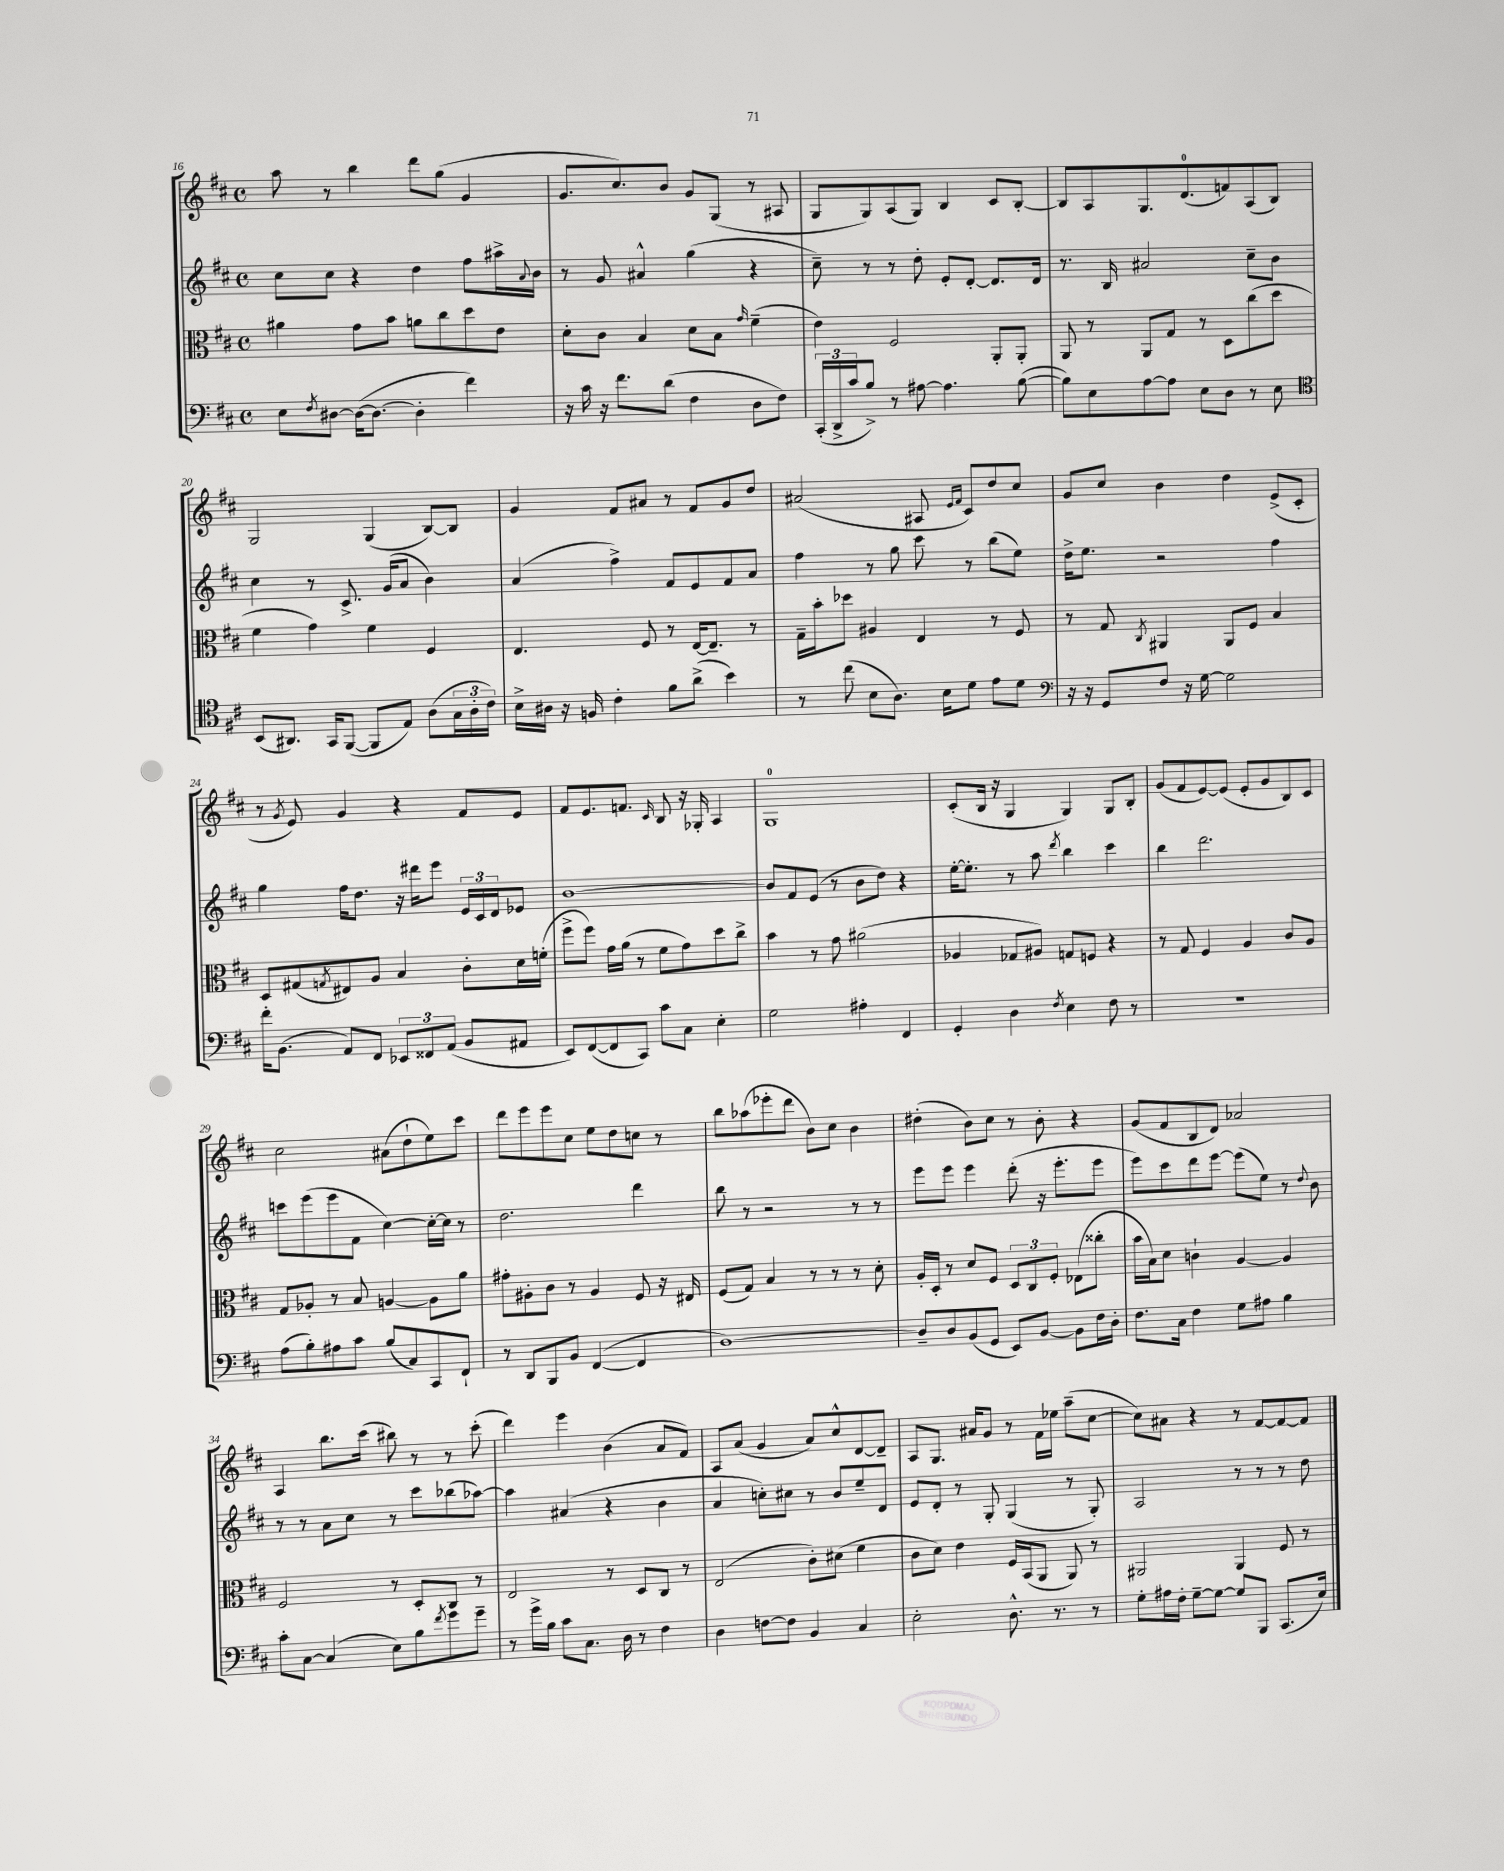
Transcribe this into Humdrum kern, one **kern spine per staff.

**kern	**kern	**kern	**kern
*staff4	*staff3	*staff2	*staff1
*clefF4	*clefC3	*clefG2	*clefG2
*k[f#c#]	*k[f#c#]	*k[f#c#]	*k[f#c#]
*M4/4	*M4/4	*M4/4	*M4/4
*met(c)	*met(c)	*met(c)	*met(c)
8E	4a#	8cc#	8aa
8qF#	.	.	.
[8D#	.	8cc#	8r
(16D#_	8g	4r	4bb
8.D#_	.	.	.
.	8b	.	.
4D#']	8a	4dd	8ddd
.	8cc#	.	(8gg
4f#)	8dd	8ff#	4g
.	8e	16aa#^	.
.	.	8qqa	.
.	.	16b	.
=	=	=	=
16r	8d'	8r	8.g
16c#	.	.	.
16r	8c#	8g	.
8.f#	.	.	8.cc#)
.	4B	4a#^^	.
(8d	.	.	8b
4F#	8d	(4gg	8g
.	8B	.	(8G
.	16qqg	.	.
8D	(4f#~	4r	8r
8F#)	.	.	8A#
=	=	=	=
(24CC#'	4e)	8cc#~)	8G
24DD^	.	.	.
24c#	.	.	.
8B^)	.	8r	8G)
8r	2F#	8r	(8A
[8A#	.	8dd'	8G)
4.A#]	.	8e'	4B
.	.	[8d'	.
.	8AA'	8.d]	8c#
([8B	8AA'	.	[8B'
.	.	16d	.
=	=	=	=
8B])	8AA	8.r	8B]
8E	8r	.	8A
.	.	16B	.
[8A	8AA	2a#	8.G
8A]	8G	.	.
.	.	.	(8.d
8E	8r	.	.
8D	8D	.	8f)
8r	(8cc#	8cc#~	(8A
8E	8dd	8b	8B)
=	=	=	=
*clefC4	*	*	*
(8BB	4f#	4cc#	2G
8.AA#)	.	.	.
.	4g)	8r	.
16GG	.	.	.
([8FF#	.	8.c#^	.
8FF#]	4f#	.	(4G
.	.	(16g	.
8E)	.	8a	.
(8A	4F#	4b)	[8B)
24G	.	.	8B]
24A'	.	.	.
24c#)	.	.	.
=	=	=	=
16B^	4.E	(4a	4g
16A#	.	.	.
16r	.	.	.
16F	.	.	.
4c#'	.	4ff#^)	8f#
.	8F#	.	8a#
8f#	8r	8f#	8r
(8a^	[16E	8e	8f#
.	8.E~]	.	.
4b)	.	8f#	8g
.	8r	8a	8dd
=	=	=	=
8r	16G~	4ff#	(2a#
.	16b'	.	.
(8cc#	8dd-	.	.
8B	4A#	8r	.
8.A)	.	8gg	.
.	4E	8ccc#	8A#
16B	.	.	.
.	.	.	16qqe
.	.	.	16qqf#
8d	.	8r	8c#)
8e	8r	(8bb	8dd
8d	8F#	8ee)	8cc#
=	=	=	=
*clefF4	*	*	*
16r	8r	16dd^	8g
16r	.	8.ee	.
8GG	8G	.	8cc#
.	8qC#	.	.
8F#	4AA#	2r	4b
16r	.	.	.
[16G	.	.	.
2G]	8AA#	.	4dd
.	8F#	.	.
.	4B	4ff#	(8e^
.	.	.	8c#'
=	=	=	=
16f#'	8D	4gg	8r
(8.BB	.	.	.
.	.	.	8qg
.	(8G#	.	8e)
.	8qG	.	.
8AA)	8E#)	16ff#	4g
.	.	8.dd	.
8FF#	8A	.	.
12EE-	4B	16r	4r
.	.	16ddd#	.
12FF##	.	.	.
.	.	8eee	.
(12AA	.	.	.
8BB	8c#'	24e	8f#
.	.	24c#	.
.	.	24d	.
8AA#	16d	8e-	8e
.	(16f'	.	.
=	=	=	=
8EE)	8ff#^	[1b	8f#
([8FF#	8ff#)	.	8.e
8FF#]	16g	.	.
.	(16a	.	8.f
8CC#)	8r	.	.
.	.	.	16qqc#
8c#	8f#	.	8B
8C#	8g)	.	16r
.	.	.	16G-'
4E'	8dd	.	4A
.	8cc#^	.	.
=	=	=	=
2G	4b	8b]	1G
.	.	8f#	.
.	8r	(8e	.
.	8g	8r	.
4A#'	(2a#	8b	.
.	.	8dd)	.
4FF#	.	4r	.
=	=	=	=
4GG'	4A-	[16ee'	(8c#'
.	.	8.ee']	.
.	.	.	16B
.	.	.	16r
4D	8G-	8r	4G
.	8A#)	8aa	.
8qF#	.	8qddd	.
4E	8G	4bb	4G)
.	8F	.	.
8F#	4r	4ccc#	8G
8r	.	.	8B'
=	=	=	=
1r	8r	4bb	(8g
.	8G	.	8f#
.	4F#	2.ddd	[8e)
.	.	.	(8e]
.	4A	.	8e'
.	.	.	8g
.	8c#	.	8B)
.	8A	.	8c#
=	=	=	=
(8A	8G	8ccc	2cc#
8B')	8A-'	(8eee	.
8A#	8r	8eee	.
8c#	8B	8f#	.
(8B	[4A	[4cc#)	(8a#
8C#)	.	.	8dd`
8CC#	8A]	16cc#'_	8ee)
.	.	16cc#]	.
8FF#`	8a	8r	8ccc#
=	=	=	=
8r	8g#'	2.dd	8ddd
8DD	8A#'	.	8eee
8BBB	8c#	.	8eee
8BB	8r	.	8cc#
([4FF#	4A#	.	8ee
.	.	.	8dd
4FF#]	8F#	4ddd	8cc
.	16r	.	8r
.	16E#	.	.
=	=	=	=
[1D)	(8F#	8bb	8bb
.	8G)	8r	(8aa-
.	4B	2r	8eee-'
.	.	.	8ddd
.	8r	.	8b)
.	8r	.	8cc#
.	8r	8r	4b
.	8d'	8r	.
=	=	=	=
8D~]	16A'	8eee	(4dd#'
.	16D'	.	.
8D	8r	8eee	.
(8BB	8d	4eee	8b)
8GG	8F#	.	8cc#
8EE)	12D	(8ddd'	8r
.	12C#	.	.
[8BB	.	16r	8b'
.	12F#'	.	.
.	.	8.eee'	.
8BB]	(8E-	.	4r
16F#	8cc##'	8eee	.
16D'	.	.	.
=	=	=	=
8.F#	16b	8eee)	(8g
.	16B)	.	.
.	8d	8ccc#	8f#
16C#	.	.	.
4F#	4c`	8ddd	8B
.	.	[8eee	8d)
8G	[4A	(8eee]	2a-
8A#	.	8ee)	.
4B	4A]	8r	.
.	.	8qqdd	.
.	.	8b	.
=	=	=	=
8c#'	2F#	8r	4A
[8C#	.	8r	.
(4C#]	.	8a	8.bb
.	.	8cc#	.
.	.	.	(16ccc#
8E)	8r	8r	8bb#)
8B	8D'	8ccc#	8r
8qf#	.	.	.
8g	8C#	(8bb-	8r
8g~	8r	[8aa-)	(8ccc#'
=	=	=	=
8r	2E	4aa-]	4ddd)
16g^	.	.	.
16B	.	.	.
8c#	.	(4a#	4eee
8.C#	.	.	.
.	8r	4r	(4b
16D	.	.	.
8r	8D	.	.
4F#	8C#	4b	8a
.	8r	.	8f#)
=	=	=	=
4D	(2E	4a	8A
.	.	.	(8a
[8F	.	8cc')	4g
8F]	.	8cc#	.
4BB	8c#')	8r	8a)
.	(8d#	8b	8cc#^^
4C#	4f#	8ee~	[8d
.	.	8d	8d~]
=	=	=	=
2E'	8c#	8e	8A
.	8d)	8d'	8.G
.	4e	8r	.
.	.	.	16a#
.	.	8G'	8g
8.D^^	16F#	(4G	8r
.	(16BB	.	.
.	8AA	.	16f#
8.r	.	.	16ee-
.	8AA)	8r	(8aa~
8r	8r	8G')	[8cc#
=	=	=	=
8G'	2AA#	2A	8cc#])
16A#	.	.	8a#
16F#'	.	.	.
[8G~	.	.	4r
8G_	.	.	.
8G]	4AA#	8r	8r
8BBB	.	8r	[8f#
(8.CC#	8F#	8r	8f#_
.	8r	8dd	8f#]
16E)	.	.	.
==	==	==	==
*-	*-	*-	*-
